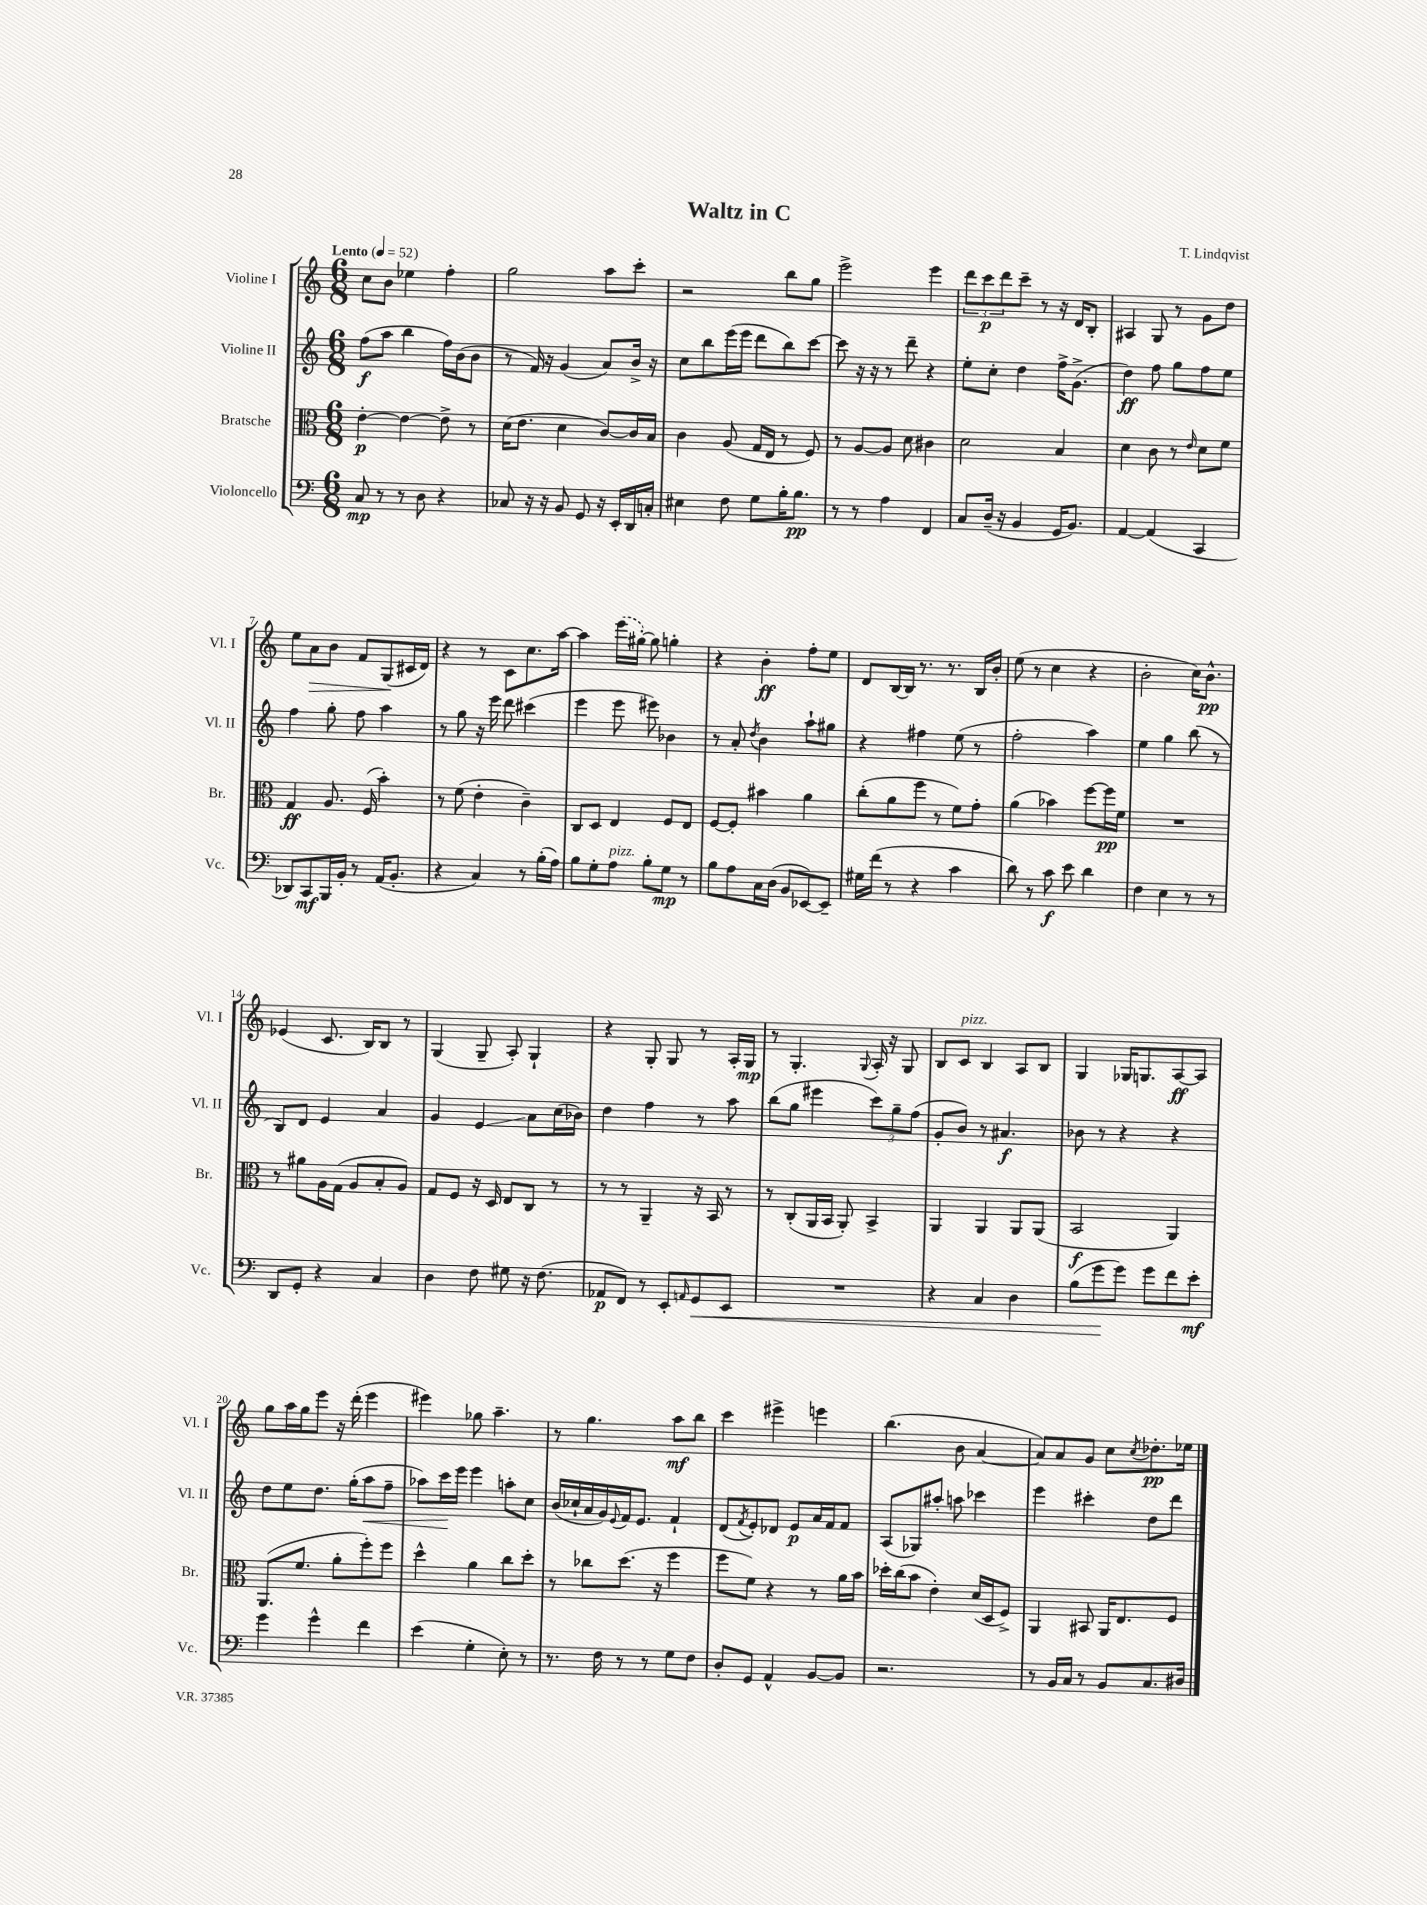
\header { title = "Waltz in C" composer = "T. Lindqvist" }
<<
\new StaffGroup <<
\new Staff = "s0" \with { instrumentName = "Violine I" shortInstrumentName = "Vl. I" } {
    \clef treble \key c \major \numericTimeSignature \time 6/8 \tempo "Lento" 4 = 52
    c''8 b'8 ees''4 f''4-. |
    g''2 a''8 c'''8-. |
    r2 b''8 g''8 |
    e'''2-> e'''4 |
    \tuplet 3/2 { d'''8 c'''8\p d'''8 } c'''8-- r8 r16 d'16 b8-. |
    ais4 g8 r8 g'8 d''8 |
    e''8 a'8\> b'8 f'8 g8\!( cis'16 d'16) |
    r4 r8 c'8 c''8. a''16~ |
    a''4 \once \slurDashed e'''16( gis''16~-.) gis''8 g''4-. |
    r4 b'4-.\ff f''8-. e''8 |
    d'8 b16~ b16 r8. r8. b16 b'16-. |
    e''8( r8 c''4 r4 |
    b'2-. c''16) b'8.-^\pp |
    ees'4( c'8. b16) b8 r8 |
    g4( g8-- a8-.) g4-! |
    r4 g8-. g8 r8 a16-. g16\mp |
    r8 g4.-. \appoggiatura { g8 } a16-. r16 g8 |
    b8 c'8^\markup { \italic "pizz." } b4 a8 b8 |
    g4 ges16 g8. a8~\ff a8 |
    g''8 a''16 g''16 e'''8 r16 d'''16-.( e'''4 |
    eis'''4) ges''8 a''4.-- |
    r8 g''4. a''8\mf b''8 |
    c'''4 eis'''4-> e'''4 |
    b''4.( b'8 a'4~ |
    a'8) a'8 g'8 c''8 \acciaccatura { c''8 } des''8.-.\pp ees''16 \bar "|." |
}
\new Staff = "s1" \with { instrumentName = "Violine II" shortInstrumentName = "Vl. II" } {
    \clef treble \key c \major \numericTimeSignature \time 6/8
    f''8\f( a''8 b''4 f''16) b'16( b'8 |
    r8 f'16) r16 g'4( a'8) b'16-> r16 |
    c''8 b''8 e'''16( e'''16 d'''8 b''8) c'''8~ |
    c'''8 r16 r16 r8 d'''8-- r4 |
    e''8-. c''8-. d''4 f''16-> g'8.->( |
    d''4\ff) f''8 g''8 f''8 e''8 |
    f''4 g''8-. f''8 a''4 |
    r8 g''8 r16 e'''16 d'''8 cis'''4( |
    e'''4 e'''8 eis'''8) bes'4 |
    r8 a'8-. \acciaccatura { d''8 } b'4 a''8-! gis''8 |
    r4 fis''4 e''8( r8 |
    f''2-. a''4) |
    e''4 g''4 b''8( r8 |
    b8) d'8 e'4 a'4 |
    g'4 e'4\glissando a'8 c''16( bes'16) |
    d''4 f''4 r8 a''8 |
    b''8( g''8 eis'''4 \tuplet 3/2 { c'''8) g''8-- f''8( } |
    g'8-. b'8) r8 ais'4.\f |
    bes'8 r8 r4 r4 |
    d''8 e''8 d''8. g''16-.( a''8\< f''8-- |
    aes''8) c'''16\! e'''16 e'''4 a''8-. c''8 |
    b'16( ces''16-! a'16 g'16) \appoggiatura { e'8 } f'16 e'8. f'4-! |
    d'8( \acciaccatura { f'8 } e'8-.) des'8 e'8\p a'16 f'16 f'8 |
    a8( ges8) ais''8-. a''8 ces'''4 |
    e'''4 cis'''4-. d''8 d'''8 \bar "|." |
}
\new Staff = "s2" \with { instrumentName = "Bratsche" shortInstrumentName = "Br." } {
    \clef alto \key c \major \numericTimeSignature \time 6/8
    e'4~-.\p e'4~ e'8-> r8 |
    d'16( e'8. d'4 c'8~) c'16 b16 |
    c'4 a8( g16 e16 r8 f8) |
    r8 a8~ a8 d'8 cis'4 |
    d'2 b4 |
    d'4 c'8 r8 \grace { e'16 } d'8 f'8 |
    g4\ff a8. f16( b'4-.) |
    r8 f'8( e'4-. c'4--) |
    c8 d8 e4 f8 e8 |
    f8~ f8-. bis'4 a'4 |
    c''8-.( a'8 f''8 r8 f'8) g'8-. |
    a'4( bes'4) f''8~ f''16\pp f'16 |
    R2. |
    r8 ais'8 a16 g16( a8 b8-. a8) |
    g8 f8 r16 d16 e8 c8 r8 |
    r8 r8 a,4-- r16 b,16 r8 |
    r8 c8-.( a,16 b,16 a,8-.) b,4-> |
    a,4 a,4 a,8 a,8( |
    b,2\f a,4) |
    a,8.( f'8. a'8-. f''8-.) f''8 |
    d''4-^ a'4 c''8 d''8-. |
    r8 ces''8 d''8.( r16 f''4 |
    f''8 f'8) r4 r8 a'16 b'16 |
    des''16-. c''16( b'8 e'4-.) d'16( d16 f8->) |
    a,4 bis,8 a,16 e8. f8 \bar "|." |
}
\new Staff = "s3" \with { instrumentName = "Violoncello" shortInstrumentName = "Vc." } {
    \clef bass \key c \major \numericTimeSignature \time 6/8
    c8\mp r8 r8 d8 r4 |
    ces8 r16 r16 b,8 g,8 r16 e,16-. d,16 c16-. |
    eis4 f8 g8 b16-. b8.\pp |
    r8 r8 a4 f,4 |
    c8 d16--( r16 b,4 g,16 b,8.) |
    a,4~ a,4( c,4 |
    des,8) c,8\mf b,,16 b,16-. r8 a,16( b,8.-. |
    r4 c4) r8 b16-.( a16) |
    b8 g8-. a8^\markup { \italic "pizz." } b8-. g8\mp r8 |
    b8 a8 c16 d16( b,8 ees,8~) ees,8-- |
    gis16 f'16( r8 r4 c'4 |
    d'8) r8 c'8\f e'8 d'4 |
    f4 e4 r8 r8 |
    d,8 g,8-. r4 c4 |
    d4 f8 gis8 r16 f8.( |
    aes,8\p f,8) r8 e,8-. \grace { a,16 } g,8\< e,8 |
    R2. |
    r4 c4 d4 |
    b8( g'8\! g'8) g'8 f'8 e'8-.\mf |
    g'4 g'4-^ f'4 |
    e'4( g4-. e8-.) r8 |
    r8. f16 r8 r8 g8 f8 |
    d8-. g,8 a,4-^ b,8~ b,8 |
    r2. |
    r8 b,16 c16 r8 b,8 c8. dis16 \bar "|." |
}
>>
>>
